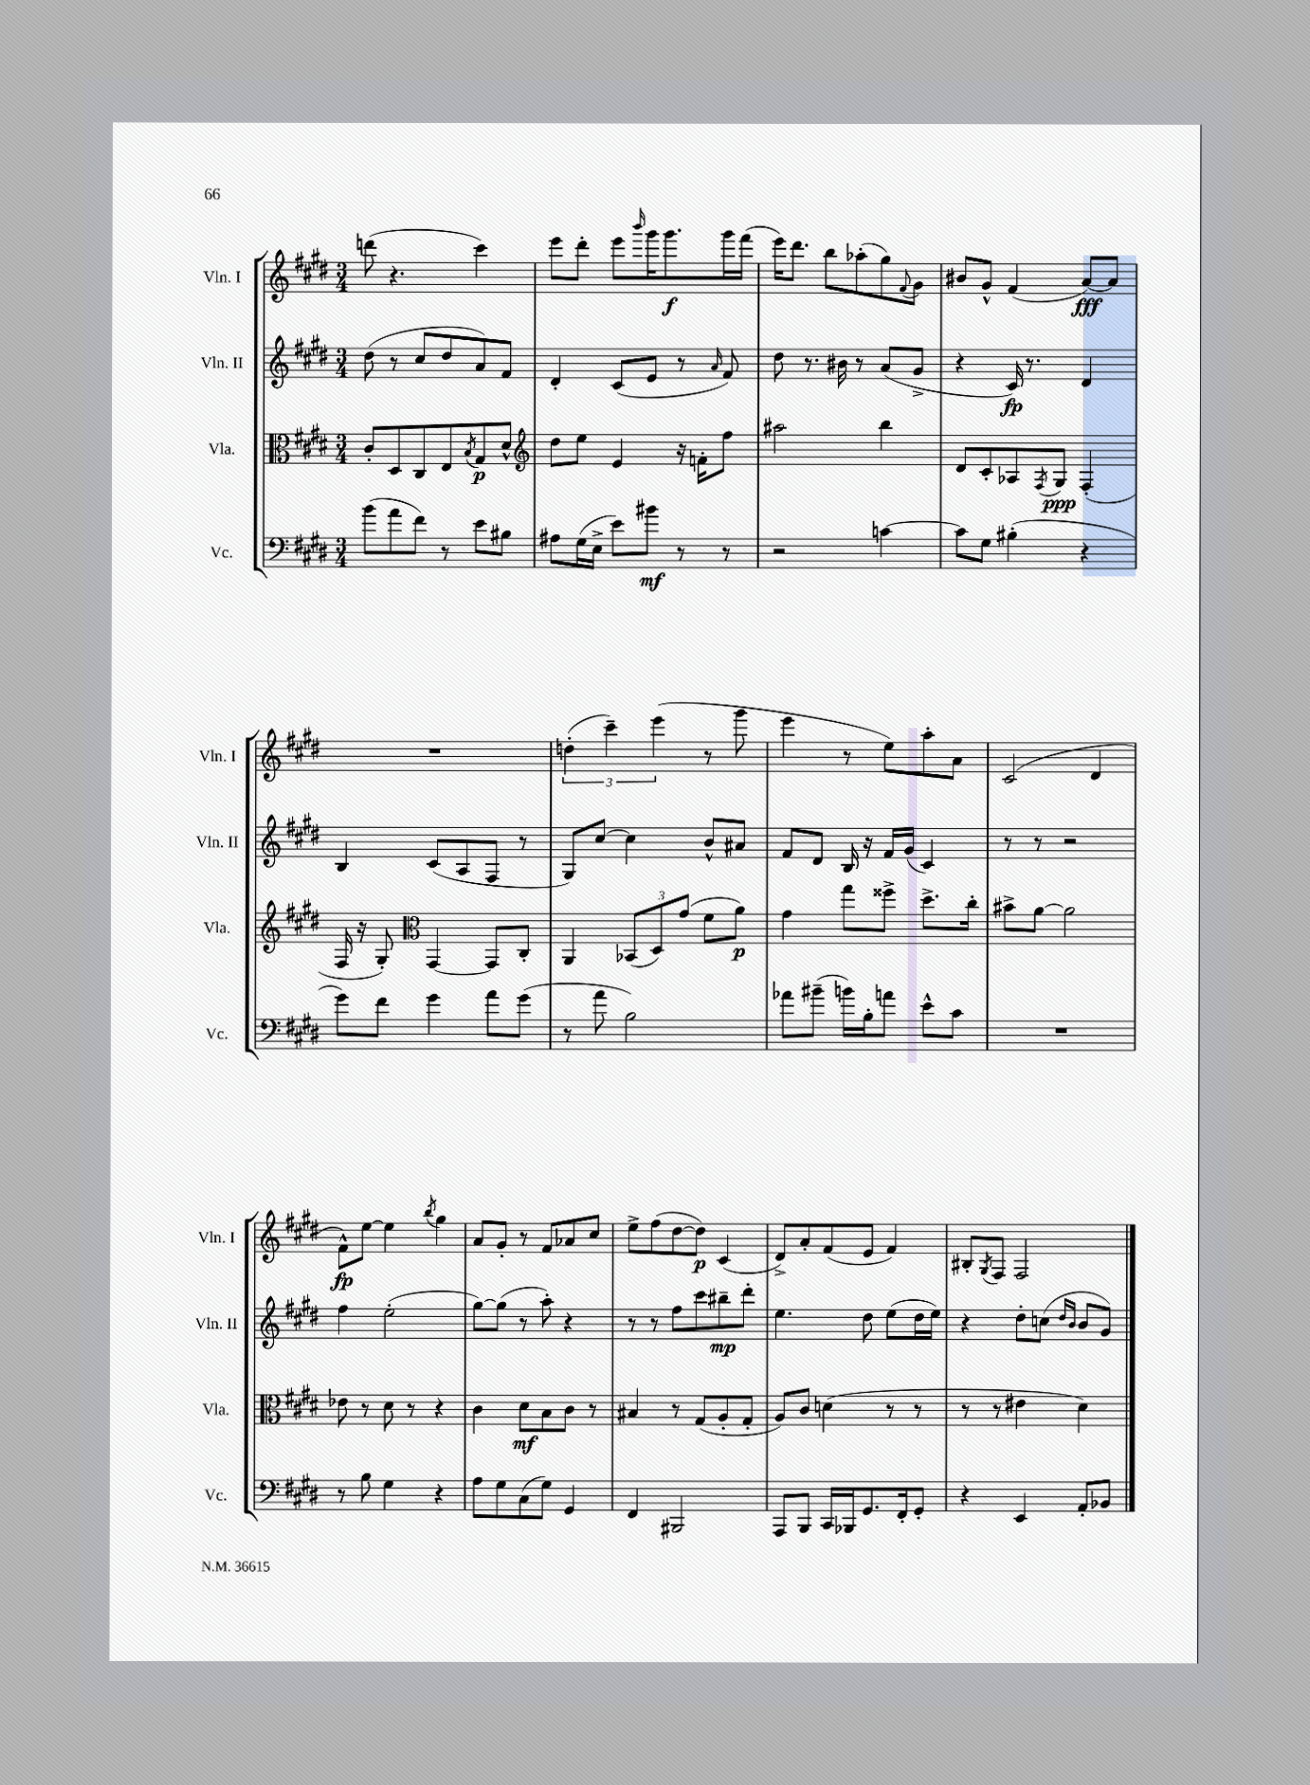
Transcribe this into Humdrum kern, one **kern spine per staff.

**kern	**kern	**kern	**kern
*staff4	*staff3	*staff2	*staff1
*clefF4	*clefC3	*clefG2	*clefG2
*k[f#c#g#d#]	*k[f#c#g#d#]	*k[f#c#g#d#]	*k[f#c#g#d#]
*M3/4	*M3/4	*M3/4	*M3/4
(8b\L	8c#'/L	(8dd#\	(8ddd\
8a\	8D#/	8r	4.r
8f#\J)	8C#/	8cc#/L	.
8r	8E/	8dd#/	.
.	8qB/	.	.
8e\L	8G#/	8a/)	4ccc#\)
8B#\J	8d#^^/J	8f#/J	.
=	=	=	=
*	*clefG2	*	*
8A#\L	8dd#\L	4d#'/	8eee\L
(16G#\L	8ee\J	.	8ddd#'\J
16E^\JJ	.	.	.
8e\L)	4e/	(8c#/L	8eee\L
.	.	.	16qqbbb/
8b#\J	.	8e/J	16ggg#\K
.	.	.	8.ggg#\
8r	16r	8r	.
.	16f'\LK	.	.
.	.	16qqa/	.
8r	8ff#\J	8f#/)	16ggg#\L
.	.	.	(16fff#\JJ
=	=	=	=
2r	2aa#\	8dd#\	16eee\LK)
.	.	.	8.ddd#\J
.	.	8.r	.
.	.	.	8bb\L
.	.	16b#\	.
.	.	8r	(8aa-'\
[4c\	4bb\	(8a/L	8gg#\)
.	.	.	8qqf#/
.	.	8g#^/J	8g#\J
=	=	=	=
8c\]L	8d#/L	4r	8b#/L
8G#\J	8c#'/	.	8g#^^/J
(4B#'\	8A-/	16c#/)	(4f#/
.	.	8.r	.
.	8qF#/	.	.
.	8G#/J	.	.
4r	(4F#'/	4d#/	[8a/L)
.	.	.	8a/]J
=	=	=	=
8g#\L)	16F#/	4B/	2.r
.	16r	.	.
8f#\J	8G#'/)	.	.
*	*clefC3	*	*
4g#\	[4GG#/	(8c#/L	.
.	.	8A/	.
8a\L	8GG#/]L	8F#/J	.
(8g#\J	8C#'/J	8r	.
=	=	=	=
8r	4AA/	8G#/L)	(6dd'\
8a\	.	[8cc#/J	.
.	.	.	6ccc#~\)
2B\)	(12BB-/L	4cc#\]	.
.	12D#/)	.	(6eee\
.	(12g#/J	.	.
.	8f#\L	8b^^/L	8r
.	8a\J)	8a#/J	8ggg#\
=	=	=	=
8a-\L	4g#\	8f#/L	4eee\
(8b#~\J	.	8d#/J	.
16b\LL)	8gg#\L	16B/	8r
16B'\J	.	16r	.
8a\J	8ff##^\J	16f#/LL	8ee\L)
.	.	(16g#/JJ	.
8e^^\L	8.dd#^\L	4c#/)	8aa'\
8c#\J	.	.	8a\J
.	16cc#'\Jk	.	.
=	=	=	=
2.r	8b#^\L	8r	(2c#/
.	[8a\J	8r	.
.	2a\]	2r	.
.	.	.	4d#/
=	=	=	=
8r	8e-\	4ff#\	8f#^^\L)
8B\	8r	.	[8ee\J
4G#\	8d#\	(2ee'\	4ee\]
.	8r	.	.
.	.	.	8qbb/
4r	4r	.	4gg#\
=	=	=	=
8A\L	4c#\	[8gg#\L)	8a/L
8G#\	.	(8gg#\]J	8g#'/J
(8C#\	8d#\L	8r	8r
8G#\J)	8B\	8aa'\)	8f#/L
4GG#/	8c#\J	4r	8a-/
.	8r	.	8cc#/J
=	=	=	=
4FF#/	4B#/	8r	8ee^\L
.	.	8r	(8ff#\
2BBB#/	8r	8ff#\L	[8dd#\
.	(8G#/L	8ccc#\	8dd#\]J)
.	8A'/	8bb#~\	(4c#/
.	8G#'/J	8ddd#'\J	.
=	=	=	=
8AAA/L	8A/L)	4.ee\	8d#^/L)
8BBB/J	8c#/J	.	8a'/
16CC#/LL	(4d\	.	(8f#/
16BBB-/J	.	.	.
8.GG#/	.	8dd#\	8e/J
.	8r	(8ee\L	4f#/)
16FF#'/k	.	.	.
8GG#'/J	8r	16dd#\L	.
.	.	16ee\JJ)	.
=	=	=	=
4r	8r	4r	8B#'/L
.	.	.	8qG#/
.	8r	.	8F#/J
4EE/	4e#\	8dd#'\L	2F#/
.	.	(8cc\J	.
.	.	16qqdd#/LL	.
.	.	16qqb/JJ	.
8AA'/L	4d#\)	8b/L	.
8BB-/J	.	8g#/J)	.
==	==	==	==
*-	*-	*-	*-
